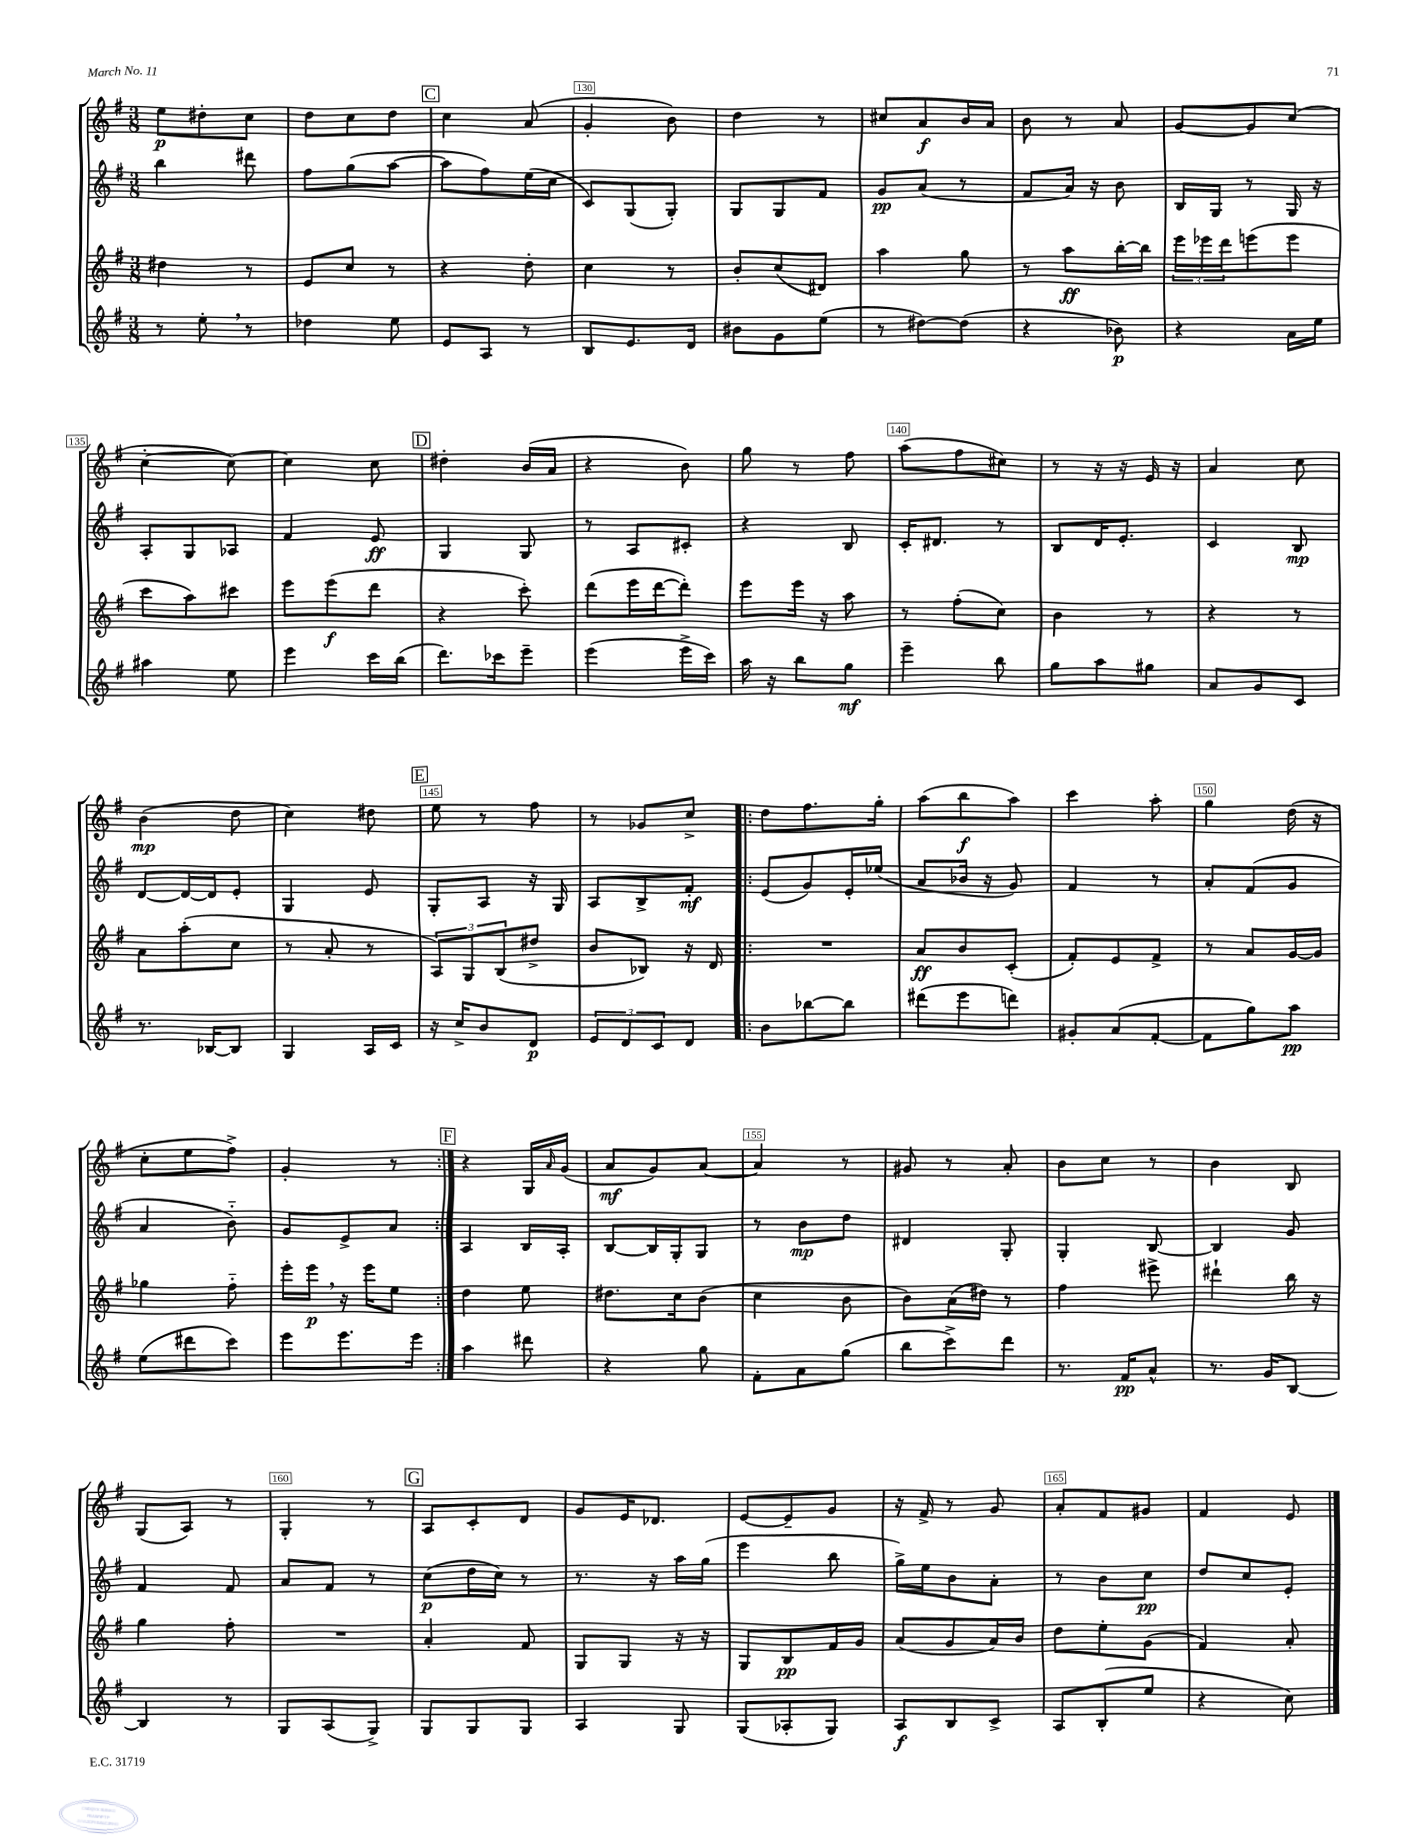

**kern	**dynam	**kern	**dynam	**kern	**dynam	**kern	**dynam
*part4	*part4	*part3	*part3	*part2	*part2	*part1	*part1
*staff4	*staff4	*staff3	*staff3	*staff2	*staff2	*staff1	*staff1
*clefG2	*	*clefG2	*	*clefG2	*	*clefG2	*
*k[f#]	*	*k[f#]	*	*k[f#]	*	*k[f#]	*
*M3/8	*	*M3/8	*	*M3/8	*	*M3/8	*
=127	=127	=127	=127	=127	=127	=127	=127
8r	.	4dd#X\	.	4bb\	.	8ee\L	p
8ee',\	.	.	.	.	.	8dd#X'\	.
8r	.	8r	.	8ddd#X\	.	8cc\J	.
=128	=128	=128	=128	=128	=128	=128	=128
4dd-X\	.	8e/L	.	8ff#\L	.	8dd\L	.
.	.	8cc/J	.	(8gg\	.	8cc\	.
8ee\	.	8r	.	[8aa\J	.	8dd\J	.
!!LO:REH:place=s1:t=C
=129	=129	=129	=129	=129	=129	=129	=129
8e/L	.	4r	.	8aa\L]	.	4cc\	.
8A/J	.	.	.	8ff#\)	.	.	.
8r	.	8dd'\	.	(16ee\L	.	(8a/	.
.	.	.	.	16cc\JJ	.	.	.
=130	=130	=130	=130	=130	=130	=130	=130
8B/L	.	4cc\	.	8c/L)	.	4g'/	.
8.e/	.	.	.	(8G/	.	.	.
.	.	8r	.	8G'/J)	.	8b\)	.
16d/Jk	.	.	.	.	.	.	.
=131	=131	=131	=131	=131	=131	=131	=131
8b#X\L	.	8b'/L	.	8G/L	.	4dd\	.
8g\	.	(8cc/	.	8G/	.	.	.
(8ee\J	.	8d#X/J)	.	8f#/J	.	8r	.
=132	=132	=132	=132	=132	=132	=132	=132
8r	.	4aa\	.	8g/L	pp	8cc#X/L	.
[8dd#X\L)	.	.	.	(8a/J	.	8a/	f
(8dd#\J]	.	8gg\	.	8r	.	16b/L	.
.	.	.	.	.	.	16a/JJ	.
=133	=133	=133	=133	=133	=133	=133	=133
4r	.	8r	.	8f#/L	.	8b\	.
.	.	8aa\L	ff	16a/Jk)	.	8r	.
.	.	.	.	16r	.	.	.
8b-X\)	p	[16bb'\L	.	8b\	.	8a/	.
.	.	16bb\JJ]	.	.	.	.	.
=134	=134	=134	=134	=134	=134	=134	=134
4r	.	24eee\LL	.	16B/LL	.	[8g/L	.
.	.	24eee-X\	.	.	.	.	.
.	.	.	.	16G/JJ	.	.	.
.	.	24ddd\J	.	.	.	.	.
.	.	(8eeen\	.	8r	.	8g/]	.
16a\LL	.	8eee\J	.	16G/	.	(8cc/J	.
16ee\JJ	.	.	.	16r	.	.	.
!!LO:LB:g=z
=135	=135	=135	=135	=135	=135	=135	=135
4aa#X\	.	8ccc\L	.	8A'/L	.	[4cc'\	.
.	.	8aa\)	.	8G/	.	.	.
8ee\	.	8ccc#X\J	.	8A-X/J	.	8cc\_)	.
=136	=136	=136	=136	=136	=136	=136	=136
4eee\	.	8eee\L	.	4f#/	.	4cc\]	.
.	.	(8eee\	f	.	.	.	.
16ccc\LL	.	8ddd\J	.	8e/	ff	8cc\	.
(16bb\JJ	.	.	.	.	.	.	.
!!LO:REH:place=s1:t=D
=137	=137	=137	=137	=137	=137	=137	=137
8.ddd\L)	.	4r	.	4G/	.	4dd#X'\	.
16ccc-X\k	.	.	.	.	.	.	.
8eee~\J	.	8ccc'\)	.	8G/	.	(16b/LL	.
.	.	.	.	.	.	16a/JJ	.
=138	=138	=138	=138	=138	=138	=138	=138
(4eee\	.	(8ddd\L	.	8r	.	4r	.
.	.	16eee\L	.	8A/L	.	.	.
.	.	[16ddd\J	.	.	.	.	.
16eee^\LL	.	8ddd'\J])	.	8c#X'/J	.	8b\)	.
16ccc\JJ)	.	.	.	.	.	.	.
=139	=139	=139	=139	=139	=139	=139	=139
16aa\	.	8eee\L	.	4r	.	8gg\	.
16r	.	.	.	.	.	.	.
8bb\L	.	16eee\Jk	.	.	.	8r	.
.	.	16r	.	.	.	.	.
8gg\J	mf	8aa\	.	8B/	.	8ff#\	.
=140	=140	=140	=140	=140	=140	=140	=140
4eee~\	.	8r	.	16c'/KL	.	(8aa\L	.
.	.	.	.	8.d#X/J	.	.	.
.	.	(8ff#'\L	.	.	.	8ff#\	.
8bb\	.	8cc\J)	.	8r	.	8cc#X\J)	.
=141	=141	=141	=141	=141	=141	=141	=141
8gg\L	.	4b\	.	8B/L	.	8r	.
8aa\	.	.	.	16d/K	.	16r	.
.	.	.	.	8.e'/J	.	16r	.
8gg#X\J	.	8r	.	.	.	16e/	.
.	.	.	.	.	.	16r	.
=142	=142	=142	=142	=142	=142	=142	=142
8a/L	.	4r	.	4c/	.	4a/	.
8g/	.	.	.	.	.	.	.
8c/J	.	8r	.	8B/	mp	8cc\	.
!!LO:LB:g=z
=143	=143	=143	=143	=143	=143	=143	=143
8.r	.	8a\L	.	[8d/L	.	(4b\	mp
.	.	(8aa'\	.	16d/L_	.	.	.
[16B-X/KL	.	.	.	16d/J]	.	.	.
8B-/J]	.	8cc\J	.	8e'/J	.	8dd\	.
=144	=144	=144	=144	=144	=144	=144	=144
4G/	.	8r	.	4G/	.	4cc\)	.
.	.	8a'/	.	.	.	.	.
16A/LL	.	8r	.	8e/	.	8dd#X\	.
16c/JJ	.	.	.	.	.	.	.
!!LO:REH:place=s1:t=E
=145	=145	=145	=145	=145	=145	=145	=145
16r	.	12A/L)	.	8G'/L	.	8ee\	.
16cc^/KL	.	.	.	.	.	.	.
.	.	12G/	.	.	.	.	.
8b/	.	.	.	8A/J	.	8r	.
.	.	(12B/	.	.	.	.	.
8d/J	p	8dd#X^/J	.	16r	.	8ff#\	.
.	.	.	.	16G/	.	.	.
=146	=146	=146	=146	=146	=146	=146	=146
12e/L	.	8b/L	.	8A/L	.	8r	.
12d/	.	.	.	.	.	.	.
.	.	8B-X/J)	.	8B^/	.	8g-X/L	.
12c/	.	.	.	.	.	.	.
8d/J	.	16r	.	8f#'/J	mf	8cc^/J	.
.	.	16d/	.	.	.	.	.
=147!|:	=147!|:	=147!|:	=147!|:	=147!|:	=147!|:	=147!|:	=147!|:
8b\L	.	4.r	.	(8e/L	.	8dd\L	.
[8bb-X\	.	.	.	8g/)	.	8.ff#\	.
8bb-\J]	.	.	.	16e'/L	.	.	.
.	.	.	.	(16ee-X/JJ	.	16gg'\Jk	.
=148	=148	=148	=148	=148	=148	=148	=148
(8ddd#X\L	.	8a/L	ff	8a/L	.	(8aa\L	.
8eee\	.	8b/	.	16b-X/Jk	.	8bb\	f
.	.	.	.	16r	.	.	.
8dddn\J)	.	(8c'/J	.	8g/)	.	8aa\J)	.
=149	=149	=149	=149	=149	=149	=149	=149
8g#X'/L	.	8f#'/L)	.	4f#/	.	4ccc\	.
(8a/	.	8e/	.	.	.	.	.
[8f#'/J	.	8f#^/J	.	8r	.	8aa'\	.
=150	=150	=150	=150	=150	=150	=150	=150
8f#\L]	.	8r	.	8a'/L	.	4gg\	.
8gg\)	.	8a/L	.	(8f#/	.	.	.
8aa\J	pp	[16g/L	.	8g/J	.	(16dd\	.
.	.	16g/JJ]	.	.	.	16r	.
!!LO:LB:g=z
=151	=151	=151	=151	=151	=151	=151	=151
(8ee\L	.	4gg-X\	.	4a/	.	8cc'\L	.
8ddd#X\	.	.	.	.	.	8ee\	.
8ccc\J)	.	8ff#\	.	8b\)	.	8ff#^\J)	.
=152	=152	=152	=152	=152	=152	=152	=152
8eee\L	.	16eee'\LL	.	8g/L	.	4g'/	.
.	.	16eee,\JJ	p	.	.	.	.
8.eee\	.	16r	.	8e^/	.	.	.
.	.	16eee\KL	.	.	.	.	.
.	.	8ee\J	.	8a/J	.	8r	.
16eee\Jk	.	.	.	.	.	.	.
!!LO:REH:place=s1:t=F
=153:|!	=153:|!	=153:|!	=153:|!	=153:|!	=153:|!	=153:|!	=153:|!
4aa\	.	4dd\	.	4A/	.	4r	.
8ddd#X\	.	8ee\	.	16B/LL	.	16G/LL	.
.	.	.	.	.	.	16qqa/	.
.	.	.	.	16A'/JJ	.	(16g/JJ	.
=154	=154	=154	=154	=154	=154	=154	=154
4r	.	8.dd#X\L	.	[8B/L	.	8a/L	mf
.	.	.	.	16B/L]	.	8g/)	.
.	.	16cc\k	.	16G'/J	.	.	.
8gg\	.	(8b\J	.	8G/J	.	[8a/J	.
=155	=155	=155	=155	=155	=155	=155	=155
8f#'\L	.	4cc\	.	8r	.	4a/]	.
8a\	.	.	.	8b\L	mp	.	.
(8gg\J	.	8b\	.	8dd\J	.	8r	.
=156	=156	=156	=156	=156	=156	=156	=156
8bb\L	.	8b\L)	.	4d#X/	.	8g#X/	.
8ccc^\)	.	(16a\L	.	.	.	8r	.
.	.	16dd#X\JJ)	.	.	.	.	.
8ddd\J	.	8r	.	8G'/	.	8a'/	.
=157	=157	=157	=157	=157	=157	=157	=157
8.r	.	4ff#\	.	4G'/	.	8b\L	.
.	.	.	.	.	.	8cc\J	.
16f#/KL	pp	.	.	.	.	.	.
8a^^/J	.	8eee#X^\	.	[8B/	.	8r	.
=158	=158	=158	=158	=158	=158	=158	=158
8.r	.	4ddd#X`\	.	4B/]	.	4b\	.
16g/KL	.	.	.	.	.	.	.
[8B/J	.	16bb\	.	8g/	.	8B/	.
.	.	16r	.	.	.	.	.
!!LO:LB:g=z
=159	=159	=159	=159	=159	=159	=159	=159
4B/]	.	4gg\	.	4f#/	.	(8G/L	.
.	.	.	.	.	.	8A/J)	.
8r	.	8ff#'\	.	8f#/	.	8r	.
=160	=160	=160	=160	=160	=160	=160	=160
8G/L	.	4.r	.	8a/L	.	4G'/	.
(8A/	.	.	.	8f#/J	.	.	.
8G^/J)	.	.	.	8r	.	8r	.
!!LO:REH:place=s1:t=G
=161	=161	=161	=161	=161	=161	=161	=161
8G/L	.	4a'/	.	(8cc\L	p	8A/L	.
8G/	.	.	.	16dd\L	.	8c'/	.
.	.	.	.	16cc\JJ)	.	.	.
8G/J	.	8f#/	.	8r	.	8d/J	.
=162	=162	=162	=162	=162	=162	=162	=162
4A/	.	8G/L	.	8.r	.	8g/L	.
.	.	8G/J	.	.	.	16e/K	.
.	.	.	.	16r	.	8.d-X/J	.
8G/	.	16r	.	16aa\LL	.	.	.
.	.	16r	.	(16gg\JJ	.	.	.
=163	=163	=163	=163	=163	=163	=163	=163
(8G/L	.	8G/L	.	4eee\	.	[8e/L	.
8A-X'/	.	8B/	pp	.	.	8e~/]	.
8G/J)	.	16f#/L	.	8bb\	.	8g/J	.
.	.	16g/JJ	.	.	.	.	.
=164	=164	=164	=164	=164	=164	=164	=164
8A/L	f	(8a/L	.	16gg^\LL)	.	16r	.
.	.	.	.	16ee\J	.	16f#^/	.
8B/	.	8g/	.	8b\	.	8r	.
8c^/J	.	16a/L)	.	8a'\J	.	8g/	.
.	.	16b/JJ	.	.	.	.	.
=165	=165	=165	=165	=165	=165	=165	=165
8A/L	.	8dd\L	.	8r	.	8a'/L	.
(8B'/	.	8ee'\	.	8b\L	.	8f#/	.
8ee/J	.	(8g\J	.	8cc\J	pp	8g#X/J	.
=166	=166	=166	=166	=166	=166	=166	=166
4r	.	4f#/)	.	8dd/L	.	4f#/	.
.	.	.	.	8cc/	.	.	.
8cc\)	.	8a'/	.	8e'/J	.	8e/	.
==	==	==	==	==	==	==	==
*-	*-	*-	*-	*-	*-	*-	*-
